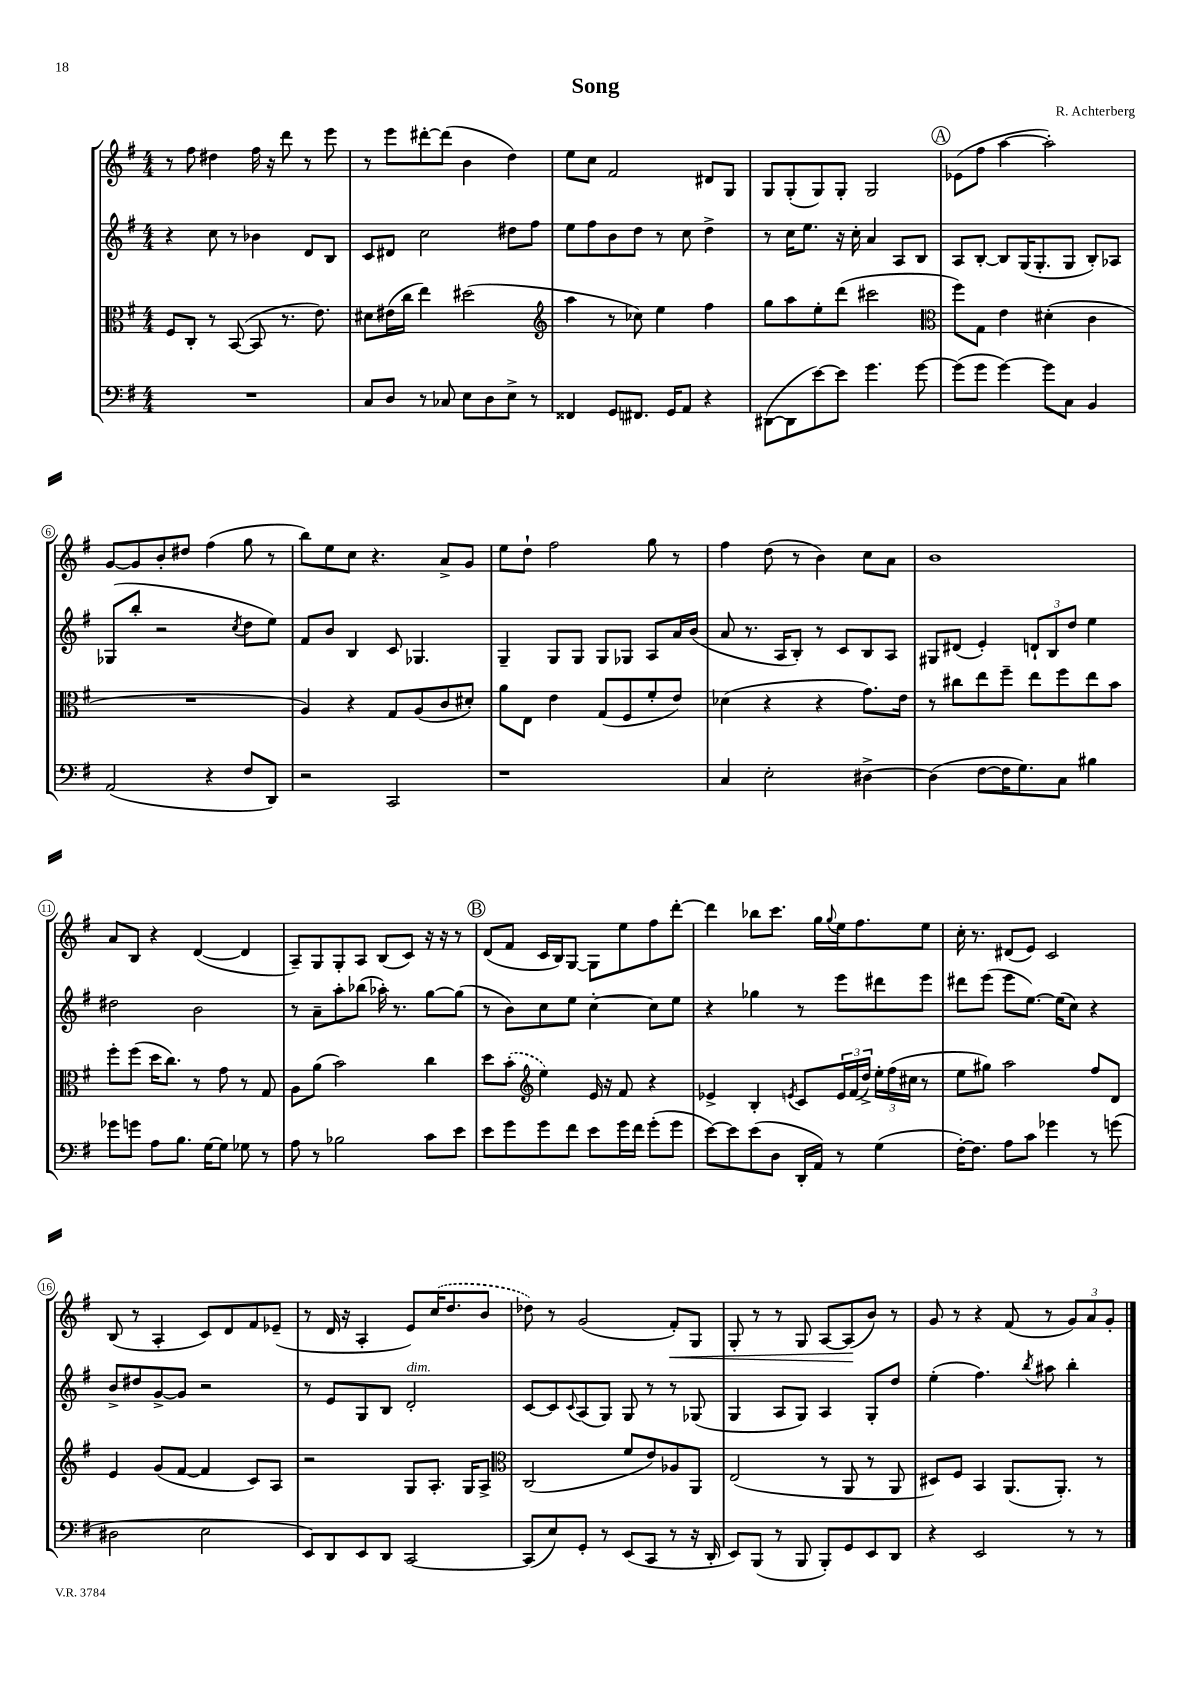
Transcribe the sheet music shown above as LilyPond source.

\header { title = "Song" composer = "R. Achterberg" }
<<
\new StaffGroup <<
\new Staff = "s0" {
    \clef treble \key g \major \numericTimeSignature \time 4/4
    r8 fis''8 dis''4 fis''16 r16 d'''8 r8 e'''8 |
    r8 e'''8 dis'''8~-. dis'''8( b'4 d''4) |
    e''8 c''8 fis'2 dis'8 g8 |
    g8 g8-.( g8) g8-. g2 |
    \mark \markup { \circle "A" } ees'8( fis''8 a''4~ a''2-.) |
    g'8~ g'8 b'8-. dis''8 fis''4( g''8 r8 |
    b''8) e''8 c''8 r4. a'8-> g'8 |
    e''8 d''8-! fis''2 g''8 r8 |
    fis''4 d''8( r8 b'4) c''8 a'8 |
    b'1 |
    a'8 b8 r4 d'4~( d'4 |
    a8--) g8 g8-. a8 b8( c'8) r16 r16 r8 |
    \mark \markup { \circle "B" } d'8( fis'8 c'16 b16) g8~ g8 e''8 fis''8 d'''8~-. |
    d'''4 bes''8 c'''8. g''16 \appoggiatura { g''8 } e''16 fis''8. e''8 |
    c''16-. r8. dis'8( e'8) c'2 |
    b8( r8 a4-. c'8) d'8 fis'8 ees'8--( |
    r8 d'16 r16 a4-. e'8) \once \slurDashed c''16( d''8. b'8 |
    des''8) r8 g'2( fis'8-.\<) g8 |
    g8-. r8 r8 g8 a8~ a8\!( b'8) r8 |
    g'8 r8 r4 fis'8( r8 \tuplet 3/2 { g'8) a'8 g'8-. } \bar "|." |
}
\new Staff = "s1" {
    \clef treble \key g \major \numericTimeSignature \time 4/4
    r4 c''8 r8 bes'4 d'8 b8 |
    c'8 dis'8 c''2 dis''8 fis''8 |
    e''8 fis''8 b'8 d''8 r8 c''8 d''4-> |
    r8 c''16 e''8. r16 c''16-. a'4 a8 b8 |
    \mark \markup { \circle "A" } a8 b8~-. b8 g16( g8.-. g8 b8-.) aes8 |
    ges8( b''8-. r2 \acciaccatura { c''8 } d''8 e''8) |
    fis'8 b'8 b4 c'8 ges4. |
    g4-- g8 g8 g8 ges8 a8 a'16 b'16( |
    a'8 r8. a16 b8-.) r8 c'8 b8 a8 |
    gis8 dis'8( e'4-.) \tuplet 3/2 { d'8-! b8 d''8 } e''4 |
    dis''2 b'2 |
    r8 a'8-- a''8-. bes''8( aes''16-.) r8. g''8~ g''8( |
    \mark \markup { \circle "B" } r8 b'8) c''8 e''8 c''4~-. c''8 e''8 |
    r4 ges''4 r8 e'''8 dis'''8 e'''8 |
    dis'''8 e'''8( e'''8 e''8.~) e''16( c''8) r4 |
    b'8-> dis''8 g'8~-> g'8 r2 |
    r8 e'8 g8 b8 d'2-.^\markup { \italic "dim." } |
    c'8~ c'8 \appoggiatura { c'8 } a8( g8) g8 r8 r8 ges8( |
    g4 a8 g8) a4 g8-. d''8 |
    e''4-.( fis''4.) \acciaccatura { b''8 } ais''8 b''4-. \bar "|." |
}
\new Staff = "s2" {
    \clef alto \key g \major \numericTimeSignature \time 4/4
    fis8 c8-. r8 b,8~( b,8 r8. e'8.) |
    dis'8 eis'16( c''16 e''4) dis''2( |
    \clef treble a''4 r8 ces''8) e''4 fis''4 |
    g''8 a''8 e''8-. d'''8( cis'''2 |
    \mark \markup { \circle "A" } \clef alto fis''8) g8 e'4 dis'4-.( c'4 |
    R1 |
    a4) r4 g8 a8( c'8 dis'8-.) |
    a'8 e8 e'4 g8( fis8 fis'8-. e'8) |
    des'4( r4 r4 g'8.) e'16 |
    r8 cis''8 e''8 fis''8-- e''8 fis''8 e''8 b'8 |
    fis''8-. fis''8( d''16 c''8.) r8 g'8 r8 g8 |
    a8 a'8( b'2) c''4 |
    \mark \markup { \circle "B" } d''8 \once \slurDashed b'8-.( \clef treble e''4) e'16 r16 fis'8 r4 |
    ees'4-> b4-. \acciaccatura { e'8 } c'8 \tuplet 3/2 { e'16 fis'16( d''16->) } \tuplet 3/2 { e''16-. fis''16( cis''16 } r8 |
    e''8 gis''8) a''2 fis''8 d'8 |
    e'4 g'8( fis'8~ fis'4 c'8) a8 |
    r2 g8 a8.-. g16 a8-> |
    \clef alto c2( fis'8 e'8) aes8 a,8 |
    e2( r8 a,8 r8 a,8 |
    dis8) fis8 b,4 a,8.( a,8.-.) r8 \bar "|." |
}
\new Staff = "s3" {
    \clef bass \key g \major \numericTimeSignature \time 4/4
    R1 |
    c8 d8 r8 ces8 e8 d8 e8-> r8 |
    fisis,4 g,8 fis,8. g,16 a,8 r4 |
    dis,8~( dis,8 e'8~) e'8 g'4. g'8~ |
    \mark \markup { \circle "A" } g'8( g'8 g'4~) g'8 c8 b,4 |
    a,2( r4 fis8 d,8) |
    r2 c,2 |
    r1 |
    c4 e2-. dis4~-> |
    dis4( fis8~ fis16 g8.) c8 bis4 |
    ges'8 g'8 a8 b8. g16~ g8 ges8 r8 |
    a8 r8 bes2 c'8 e'8 |
    \mark \markup { \circle "B" } e'8 g'8 g'8 fis'8 e'8 g'16 fis'16 g'8-.( g'8 |
    e'8~) e'8 e'8( d8 d,16-. a,16) r8 g4( |
    fis16~-.) fis8. a8 c'8 ges'4 r8 g'8( |
    dis2 e2 |
    e,8) d,8 e,8 d,8 c,2~ |
    c,8( e8) g,8-. r8 e,8( c,8 r8 r16 d,16-. |
    e,8) b,,8( r8 b,,8 b,,8-.) g,8 e,8 d,8 |
    r4 e,2 r8 r8 \bar "|." |
}
>>
>>
\layout { \context { \Score \override BarNumber.stencil = #(make-stencil-circler 0.1 0.3 ly:text-interface::print) } }
